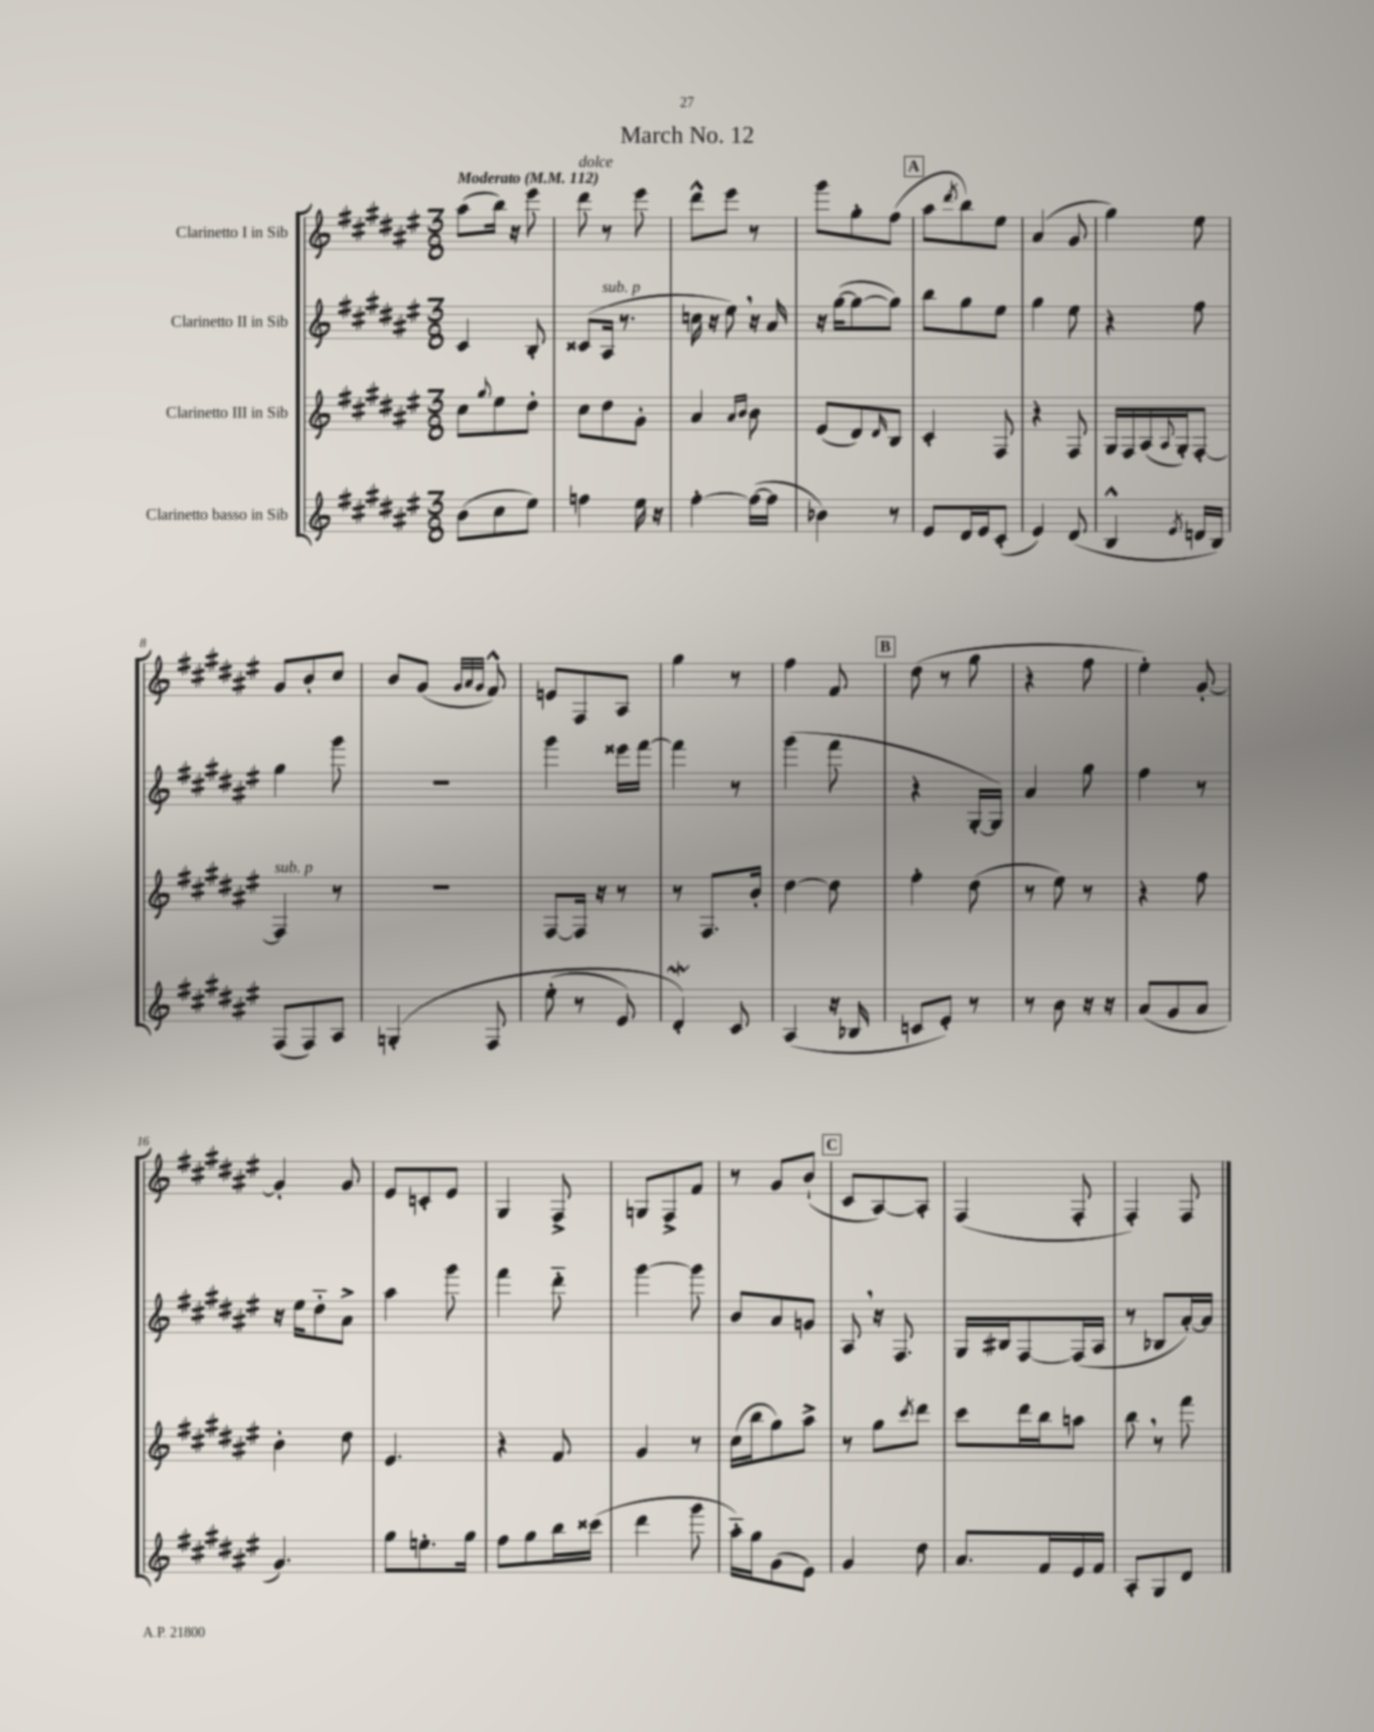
\header { title = "March No. 12" }
<<
\new StaffGroup <<
\new Staff = "s0" \with { instrumentName = "Clarinetto I in Sib" } {
    \clef treble \key fis \major \numericTimeSignature \time 3/8 \tempo "Moderato" 4 = 112
    ais''8( b''16) r16 eis'''8 |
    dis'''8^\markup { \italic "dolce" } r8 eis'''8 |
    dis'''8-^ eis'''8 r8 |
    gis'''8 gis''8-. fis''8( |
    \mark \markup { \box "A" } ais''8 \acciaccatura { dis'''8 } b''8) eis''8 |
    ais'4( gis'8 |
    gis''4) eis''8 |
    gis'8 b'8-. cis''8 |
    b'8 gis'8( \grace { gis'32 ais'32 gis'32 } fis'8-^) |
    e'8 fis8 ais8 |
    gis''4 r8 |
    fis''4 fis'8 |
    \mark \markup { \box "B" } dis''8( r8 gis''8 |
    r4 fis''8 |
    eis''4-.) gis'8~-. |
    gis'4-. gis'8 |
    eis'8 c'8-. eis'8 |
    gis4 fis8-> |
    g8 fis8-> fis'8 |
    r8 gis'8 b'8-!( |
    \mark \markup { \box "C" } cis'8 ais8~) ais8-. |
    fis4( fis8-. |
    fis4-.) fis8 \bar "|." |
}
\new Staff = "s1" \with { instrumentName = "Clarinetto II in Sib" } {
    \clef treble \key fis \major \numericTimeSignature \time 3/8
    cis'4 b8-. |
    cisis'8( ais16^\markup { \italic "sub. p" } r8. |
    c''16 r16 eis''8) \breathe r16 ais'16 |
    r16 gis''16~( gis''8~ gis''8) |
    \mark \markup { \box "A" } b''8 gis''8 eis''8 |
    gis''4 eis''8 |
    r4 fis''8 |
    gis''4 gis'''8 |
    R4. |
    gis'''4 eisis'''16 fis'''16~ |
    fis'''4 r8 |
    gis'''4( fis'''8 |
    \mark \markup { \box "B" } r4 gis16~-. gis16) |
    ais'4 gis''8 |
    fis''4 r8 |
    r16 eis''16 dis''8-_ ais'8-> |
    ais''4 gis'''8 |
    fis'''4 dis'''8-_ |
    gis'''4~ gis'''8 |
    b'8 ais'8 g'8 |
    \mark \markup { \box "C" } ais8 \breathe r16 fis8. |
    gis16 bis16 fis8~ fis16( ais16 |
    r8 bes8 ais'16~-.) ais'16 \bar "|." |
}
\new Staff = "s2" \with { instrumentName = "Clarinetto III in Sib" } {
    \clef treble \key fis \major \numericTimeSignature \time 3/8
    cis''8 \appoggiatura { gis''8 } eis''8 dis''8-. |
    cis''8 dis''8 gis'8-. |
    ais'4 \grace { ais'16 b'16 } b'8 |
    eis'8( dis'8) \grace { dis'16 } b8 |
    \mark \markup { \box "A" } cis'4-. fis8 |
    r4 fis8 |
    gis16 fis16 ais16( \appoggiatura { ais8 } gis16-.) fis8~-. |
    fis4^\markup { \italic "sub. p" } r8 |
    R4. |
    fis8~ fis16 r16 r8 |
    r8 fis8. b'16-. |
    dis''4~ dis''8 |
    \mark \markup { \box "B" } fis''4-. dis''8( |
    r8 eis''8) r8 |
    r4 fis''8 |
    b'4-. dis''8 |
    eis'4. |
    r4 fis'8 |
    gis'4 r8 |
    cis''16( b''16 gis''8) ais''8-> |
    \mark \markup { \box "C" } r8 gis''8 \acciaccatura { cis'''8 } dis'''8 |
    cis'''8 dis'''16 b''16 a''8 |
    b''8 \breathe r8 fis'''8 \bar "|." |
}
\new Staff = "s3" \with { instrumentName = "Clarinetto basso in Sib" } {
    \clef treble \key fis \major \numericTimeSignature \time 3/8
    b'8( cis''8 eis''8) |
    f''4 eis''16 r16 |
    fis''4~-. fis''16~( fis''16 |
    bes'4) r8 |
    \mark \markup { \box "A" } eis'8 dis'16 eis'16 cis'8-.( |
    eis'4) dis'8( |
    b4-^ \acciaccatura { eis'8 } d'16 b16) |
    fis8( fis8) ais8 |
    g4-.\( fis8 |
    eis''8-.( r8 eis'8) |
    dis'4-.\mordent\) cis'8 |
    ais4( r16 bes16 |
    \mark \markup { \box "B" } c'8 eis'8-.) r8 |
    r8 b'8 r16 r16 |
    ais'8( gis'8 ais'8 |
    gis'4.) |
    gis''8 e''8.-. gis''16 |
    fis''8 gis''8 b''16 cisis'''16( |
    dis'''4 gis'''8 |
    ais''16-_) gis''16 gis'8( eis'8) |
    \mark \markup { \box "C" } gis'4 dis''8 |
    ais'8. fis'16 eis'16 fis'16 |
    ais8-. gis8 dis'8 \bar "|." |
}
>>
>>
